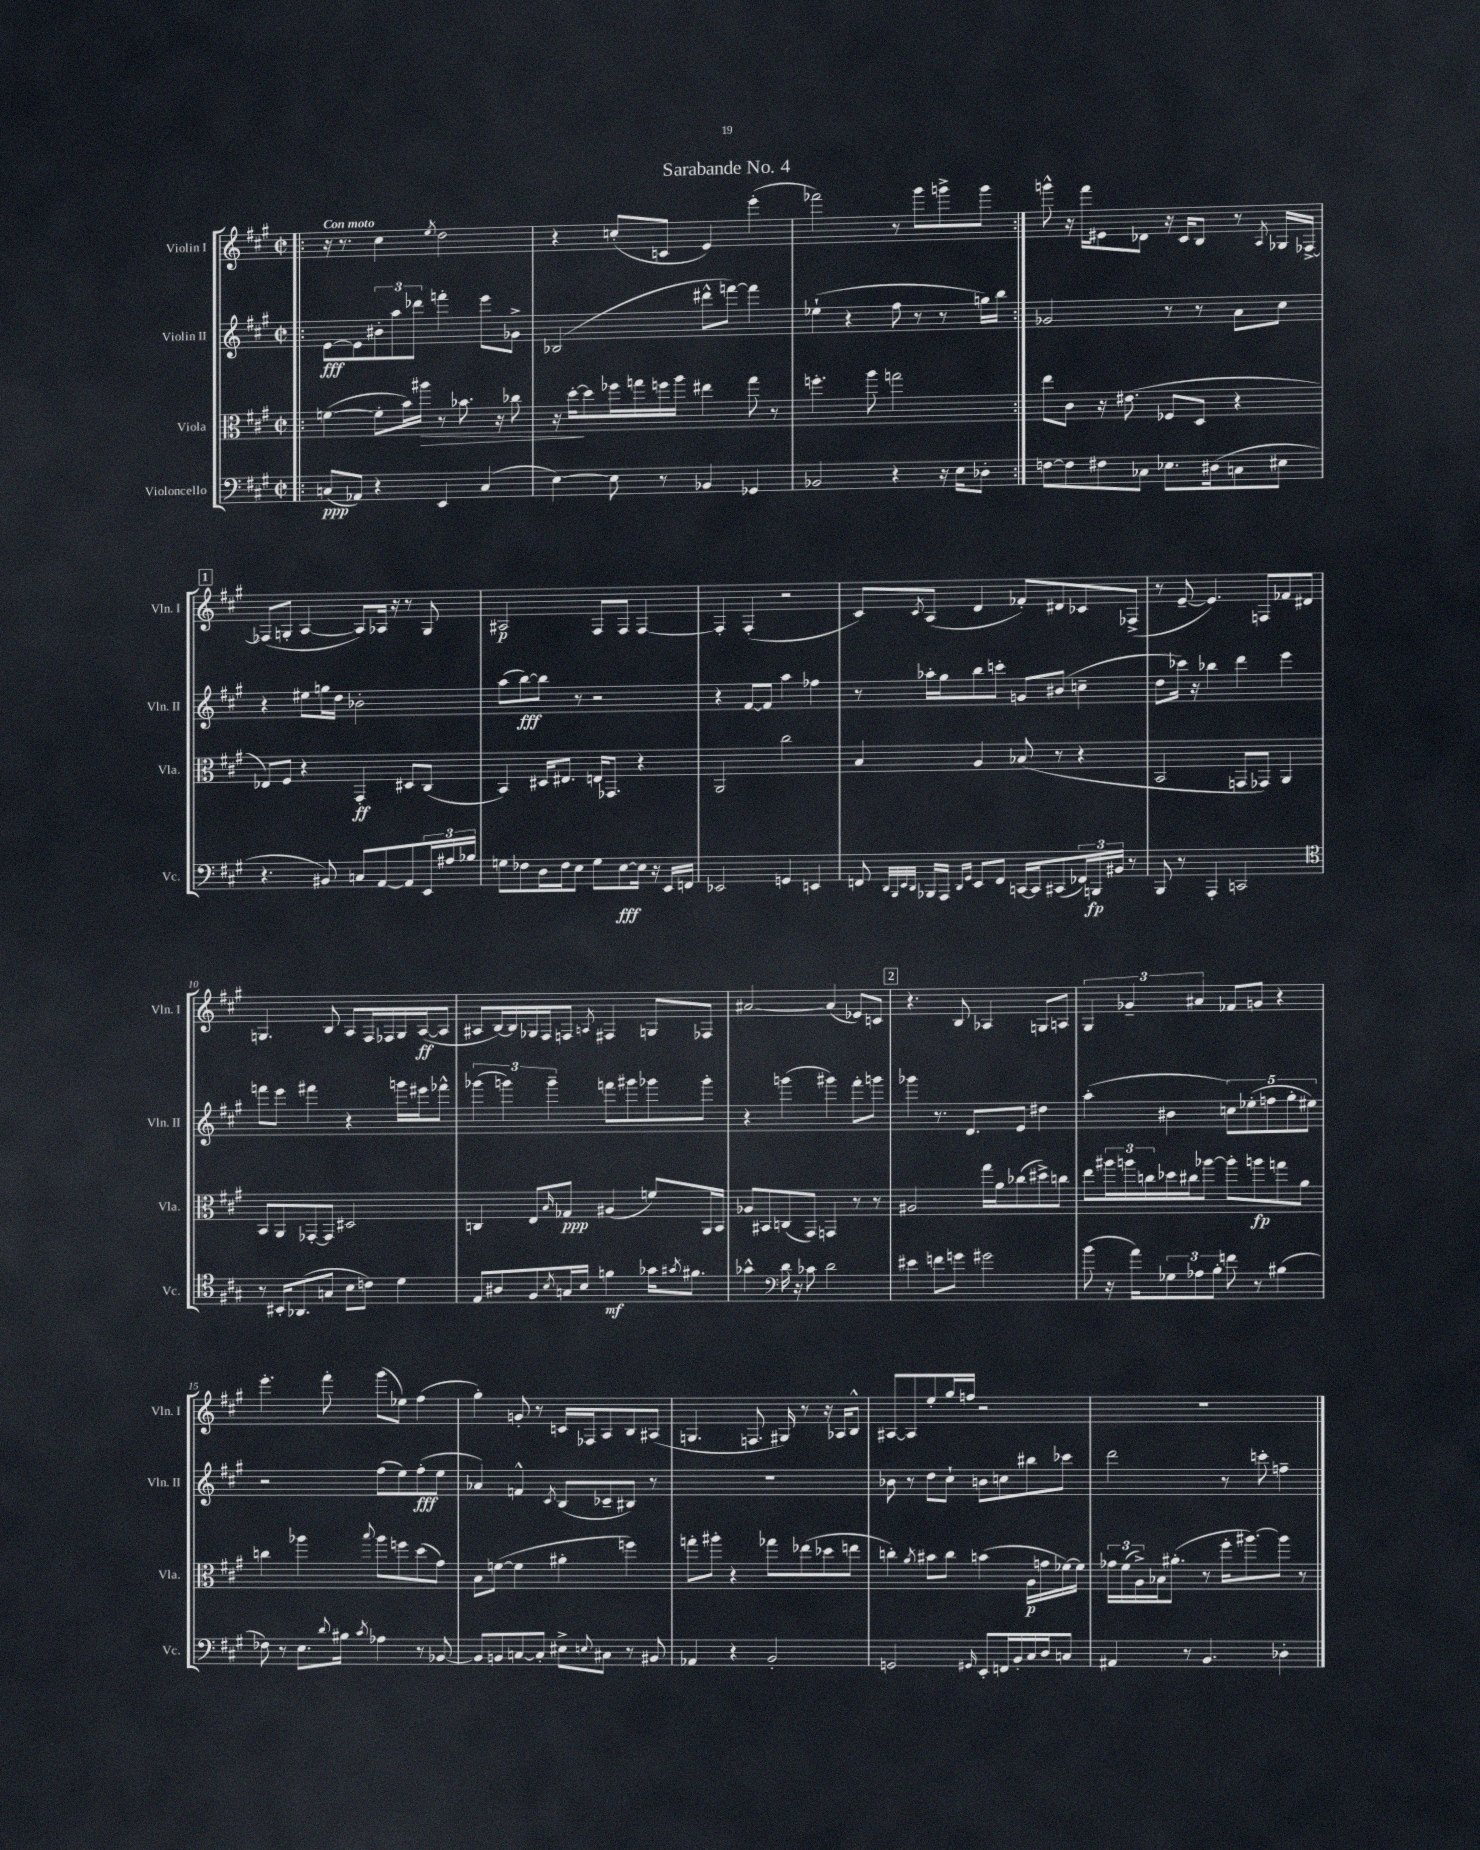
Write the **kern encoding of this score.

**kern	**dynam	**kern	**dynam	**kern	**dynam	**kern	**dynam
*part4	*part4	*part3	*part3	*part2	*part2	*part1	*part1
*staff4	*staff4	*staff3	*staff3	*staff2	*staff2	*staff1	*staff1
*I"Violoncello	*	*I"Viola	*	*I"Violin II	*	*I"Violin I	*
*I'Vc.	*	*I'Vla.	*	*I'Vln. II	*	*I'Vln. I	*
*clefF4	*	*clefC3	*	*clefG2	*	*clefG2	*
*k[f#c#g#]	*	*k[f#c#g#]	*	*k[f#c#g#]	*	*k[f#c#g#]	*
*M2/2	*	*M2/2	*	*M2/2	*	*M2/2	*
*met(c|)	*	*met(c|)	*	*met(c|)	*	*met(c|)	*
=1!|:	=1!|:	=1!|:	=1!|:	=1!|:	=1!|:	=1!|:	=1!|:
!	!	!	!	!	!	!LO:TX:a:B:t=Con moto	!
(8Cn/L	ppp	([4fn\	.	[8e\L	fff	16r	.
.	.	.	.	.	.	8.r	.
8AA-X/J)	.	.	.	8e\]	.	.	.
4r	.	8f'\L]	.	12b#X'\	.	4cc#\	.
.	.	.	.	12aa\	.	.	.
.	.	16b\L)	.	.	.	.	.
.	.	.	.	12ddd-X\J	.	.	.
!	!	!	!LO:HP:b	!	!	!	!
.	.	16aa#X\JJ	>	.	.	.	.
.	.	.	.	.	.	8qee/	.
4EE/	.	8r	.	4fffn'\	.	2dd\	.
.	.	8.b-X\	.	.	.	.	.
(4C/	.	.	.	8eee\L	.	.	.
.	.	16r	.	.	.	.	.
.	.	8cc-X\	.	8g-X^\J	.	.	.
=2	=2	=2	=2	=2	=2	=2	=2
[4E\)	.	16r	.	(2B-X/	.	4r	.
.	.	[16dd'\KL	.	.	.	.	.
.	.	8dd\]	]	.	.	.	.
8E\]	.	16ff-X\L	.	.	.	(8ccn'/L	.
.	.	16ggn\	.	.	.	.	.
8r	.	16ffn\	.	.	.	8cn/J	.
.	.	16aa\JJ	.	.	.	.	.
4BB-X/	.	4ee#X\	.	8ddd#X^^\L	.	4e/)	.
.	.	.	.	[8fffn\J)	.	.	.
4GG-X/	.	8gg\	.	4fff\]	.	(4eee'\	.
.	.	8r	.	.	.	.	.
=3	=3	=3	=3	=3	=3	=3	=3
2BB-X/	.	4.ffn'\	.	(4ee-X`\	.	2fff-X\)	.
.	.	.	.	4r	.	.	.
.	.	8aa\	.	.	.	.	.
4r	.	2ggn\	.	8ff#\	.	8r	.
.	.	.	.	8r	.	8ggg#\L	.
16r	.	.	.	8r	.	8gggn^\	.
16E\KL	.	.	.	.	.	.	.
8D-X'\J	.	.	.	16ggn\LL)	.	8ggg\J	.
.	.	.	.	16bb\JJ	.	.	.
=4:|!	=4:|!	=4:|!	=4:|!	=4:|!	=4:|!	=4:|!	=4:|!
[8Fn\L	.	8ee\L	.	2g-X/	.	8gggn^^\	.
8F\]	.	8c#\J	.	.	.	16r	.
.	.	.	.	.	.	16fff#\KL	.
8F#X\	.	16r	.	.	.	8e#X\	.
.	.	(8.e#X\	.	.	.	.	.
8C-X\J	.	.	.	.	.	8d-X\J	.
8.E-X\L	.	8F-X/L	.	8r	.	16r	.
.	.	.	.	.	.	16c#/KL	.
.	.	8D/J	.	8r	.	8B/J	.
(16D#X\k	.	.	.	.	.	.	.
8Cn\	.	4r	.	8a\L	.	8r	.
.	.	.	.	.	.	8qA/	.
8E#X\J	.	.	.	8cc#\J	.	16G-X/LL	.
.	.	.	.	.	.	[16F-X^/JJ	.
!!LO:LB:g=z
!!LO:REH:place=s1:t=1
=5	=5	=5	=5	=5	=5	=5	=5
4.r	.	8E-X/L)	.	4r	.	(8F-X/L]	.
.	.	8F#/J	.	.	.	8Gn'/J	.
.	.	4r	.	8ee#X\L	.	[4A/	.
8BB#X/)	.	.	.	16ggn\L	.	.	.
.	.	.	.	16dd\JJ	.	.	.
8Cn/L	.	4GG#'/	ff	2b-X'\	.	8A/L])	.
[8AA/	.	.	.	.	.	16A-X/Jk	.
.	.	.	.	.	.	16r	.
8AA/]	.	8D#X/L	.	.	.	8r	.
24EE/L	.	(8C#/J	.	.	.	8G/	.
24A#X/	.	.	.	.	.	.	.
24B-X/JJ	.	.	.	.	.	.	.
=6	=6	=6	=6	=6	=6	=6	=6
8Gn\L	.	4BB/)	.	(8aa\L	.	2A#X/	p
8F-X\	.	.	.	[8bb\)	fff	.	.
16D\L	.	16D#X/KL	.	8bb\J]	.	.	.
16F-\J	.	8.E#X/J	.	.	.	.	.
8E\J	.	.	.	8r	.	.	.
8G\L	.	16En/KL	.	2r	.	8F#/L	.
.	.	8.GG-X/J	.	.	.	.	.
[8E\	fff	.	.	.	.	8F#/J	.
16E\Jk]	.	4r	.	.	.	[4F#/	.
16r	.	.	.	.	.	.	.
16EE/LL	.	.	.	.	.	.	.
16FFn/JJ	.	.	.	.	.	.	.
=7	=7	=7	=7	=7	=7	=7	=7
2EE-X/	.	2AA/	.	4r	.	4F#'/]	.
.	.	.	.	[8f#/L	.	(4F#'/	.
.	.	.	.	8f#/J]	.	.	.
4GGn/	.	2cc#\	.	4aa\	.	2r	.
4EEn/	.	.	.	4ff-X\	.	.	.
=8	=8	=8	=8	=8	=8	=8	=8
8FFn/	.	4B/	.	8r	.	8c#/L)	.
32qqDD/LLL	.	.	.	.	.	.	.
32qqBBB/	.	.	.	.	.	.	.
32qqEE/	.	.	.	.	.	.	.
32qqDD/JJJ	.	.	.	.	.	8qc#/	.
16BBB-X/LL	.	.	.	16aa-X'\LL	.	(8A/J	.
16AAA/JJ	.	.	.	16gg#\J	.	.	.
16qqDD/LL	.	.	.	.	.	.	.
16qqGG#/JJ	.	.	.	.	.	.	.
8EE/L	.	4A/	.	8bb\	.	4d/	.
8FF/J	.	.	.	8cccn'\J	.	.	.
[16CCn/LL	.	(8B-X/	.	8gn/L	.	8f-X'/L)	.
16CC/J]	.	.	.	.	.	.	.
(8CC#X/	.	8r	.	(8b#X/J	.	8d#X/	.
24FF-X/L)	.	4r	.	4ccn~\	.	8c-X/	.
24BBBn/	fp	.	.	.	.	.	.
24BB#X/JJ	.	.	.	.	.	.	.
8r	.	.	.	.	.	(8F-X^/J	.
=9	=9	=9	=9	=9	=9	=9	=9
8BBB/	.	2BB/	.	8dd\L	.	8r	.
8r	.	.	.	16ccc-X\Jk)	.	[8e~/	.
.	.	.	.	16r	.	.	.
4AAA'/	.	.	.	4bb-X\	.	4.e/])	.
2CCn/	.	8GGn/L	.	4ddd\	.	.	.
.	.	8GG-X/J)	.	.	.	8Fn/L	.
.	.	4AA/	.	4eee\	.	8f-X/	.
.	.	.	.	.	.	8d#X/J	.
!!LO:LB:g=z
=10	=10	=10	=10	=10	=10	=10	=10
*clefC4	*	*	*	*	*	*	*
8r	.	8BB/L	.	8fffn\L	.	4.Gn/	.
16BB#X'/KL	.	8AA/	.	8eee\J	.	.	.
(8.AA-X/	.	.	.	.	.	.	.
.	.	[8GG-X'/	.	4fff#X\	.	.	.
8Gn/J	.	8GG-/J]	.	.	.	8B/	.
8B\L	.	2D#X/	.	4r	.	8A/L	.
8cn\J)	.	.	.	.	.	16F#/L	.
.	.	.	.	.	.	16F-X/	.
4d\	.	.	.	16gggn\LL	.	16G/	.
.	.	.	.	16eee#X\J	.	([16A/J	ff
.	.	.	.	8fff-X^^\J	.	8A/J]	.
=11	=11	=11	=11	=11	=11	=11	=11
8E/L	.	4Cn/	.	(6ggg-X\	.	8A#X/L	.
8A#X/	.	.	.	.	.	[16B/L)	.
.	.	.	.	6gggn\)	.	.	.
.	.	.	.	.	.	16B/]	.
8F#/	.	8E/L	.	.	.	16G-X/	.
.	.	.	.	.	.	16F#/J	.
.	.	.	.	6ggg~\	.	.	.
8qB/	.	16qqB/	.	.	.	.	.
16Gn/L	.	8G-X/J	ppp	.	.	8Fn/J	.
16B/JJ	.	.	.	.	.	.	.
.	.	.	.	.	.	8qAn/	.
4fn\	mf	(4A#X/	.	8fffn\L	.	4F#X/	.
.	.	.	.	8ggg#X\	.	.	.
16g-X\KL	.	8fn/L)	.	8ggg-X\	.	8Gn/L	.
8qg#X/	.	.	.	.	.	.	.
8.f#X\J	.	.	.	.	.	.	.
.	.	16AA/L	.	8ggg-'\J	.	8F-X/J	.
.	.	16BB/JJ	.	.	.	.	.
=12	=12	=12	=12	=12	=12	=12	=12
4g-X^^\	.	8A-X/L	.	4r	.	[2a#X/	.
.	.	8BB#X/	.	.	.	.	.
*clefF4	*	*	*	*	*	*	*
16d\	.	(8Cn/	.	(4gggn\	.	.	.
16r	.	.	.	.	.	.	.
8c-X\	.	8GG#/J)	.	.	.	.	.
2d\	.	4GGn/	.	4ggg#X\)	.	(4a#/]	.
.	.	8r	.	8fff#'\L	.	8e-X/L)	.
.	.	8r	.	8gggn\J	.	8cn/J	.
!!LO:REH:place=s1:t=2
=13	=13	=13	=13	=13	=13	=13	=13
4e#X\	.	2A#X/	.	4ggg-X\	.	4.r	.
8fn\L	.	.	.	8.r	.	.	.
8gn\J	.	.	.	.	.	8B/	.
.	.	.	.	8.d/L	.	.	.
2g#X\	.	16gg#\LL	.	.	.	4A-X/	.
.	.	16a\J	.	.	.	.	.
.	.	(8cc-X\	.	8e/J	.	.	.
.	.	8dd#X^\)	.	4dd#X\	.	8Gn/L	.
.	.	8ccn\J	.	.	.	8An/J	.
=14	=14	=14	=14	=14	=14	=14	=14
(8b\	.	8ee\L	.	(4aa'\	.	6G#/	.
16r	.	24aa#X\L	.	.	.	.	.
.	.	24aan\	.	.	.	6g-X~/	.
16a\KL)	.	.	.	.	.	.	.
.	.	24ccn\	.	.	.	.	.
12G-X\	.	16dd-X\	.	4b#X\	.	.	.
.	.	16cc#X\J	.	.	.	.	.
12A-X\	.	.	.	.	.	6a#X/	.
.	.	[8aa-X\J	.	.	.	.	.
12B'\J	.	.	.	.	.	.	.
8fn\	.	8aa-'\L]	.	10ccn\L)	.	8f-X/L	.
.	.	.	.	(10ee-X'\	.	.	.
8r	.	8aan\	fp	.	.	8gn/J	.
.	.	.	.	10ffn\	.	.	.
(4B#X\	.	8ggn\	.	.	.	4r	.
.	.	.	.	10gg#'\	.	.	.
.	.	8a\J	.	.	.	.	.
.	.	.	.	10ee#X\J)	.	.	.
!!LO:LB:g=z
=15	=15	=15	=15	=15	=15	=15	=15
8F-X\)	.	4ccn\	.	2r	.	4.eee'\	.
8r	.	.	.	.	.	.	.
8.E\L	.	4aa-X\	.	.	.	.	.
.	.	.	.	.	.	8fff#'\	.
8qqd/	.	.	.	.	.	.	.
16B#X\Jk	.	.	.	.	.	.	.
8qc#/	.	8qqbb/	.	.	.	.	.
4A-X\	.	8aa-\L	.	(8ff#\L	.	(8ggg#\L	.
.	.	8ffn\	.	8ee\)	.	8ee-X\J)	.
8r	.	(8dd\	.	(8ff#'\	fff	(4ff#\	.
[8BB-X/	.	8g#\J)	.	8ee\J	.	.	.
=16	=16	=16	=16	=16	=16	=16	=16
8BB-/L]	.	8B\L	.	4a-X/)	.	4gg#'\)	.
8BBn/	.	([8fn\J	.	.	.	.	.
[8Cn/	.	4f\]	.	4fn^^/	.	8gn'/	.
8C'/J]	.	.	.	.	.	8r	.
.	.	.	.	8qc#/	.	.	.
8E#X^\L	.	4a#X'\	.	(8B/L	.	16cn/LL	.
.	.	.	.	.	.	16F-X/J	.
8qqEn/	.	.	.	.	.	.	.
8C#X\J	.	.	.	8c-X~/	.	8A/	.
8r	.	4ffn\)	.	8B#X/J)	.	8B/	.
8BB#X/	.	.	.	8r	.	(8A#X/J	.
=17	=17	=17	=17	=17	=17	=17	=17
4AA-X/	.	8ggn'\L	.	1r	.	4.Gn/	.
.	.	8aa#X'\J	.	.	.	.	.
4r	.	4r	.	.	.	.	.
.	.	.	.	.	.	8.Fn/	.
2BB'/	.	8gg-X\L	.	.	.	.	.
.	.	.	.	.	.	16G#X/)	.
.	.	(8ee-X\	.	.	.	8r	.
.	.	8dd-X\	.	.	.	16r	.
.	.	.	.	.	.	16A-X/KL	.
.	.	8een\J	.	.	.	8B^^/J	.
=18	=18	=18	=18	=18	=18	=18	=18
2GGn/	.	4ccn'\)	.	8b-X\	.	[8A#X/L	.
.	.	.	.	8r	.	8A#/]	.
.	.	8qa/	.	.	.	.	.
.	.	8b#X\L	.	8dd\L	.	8ee'/	.
.	.	8cc\J	.	8cc#`\J	.	16gg#/L	.
.	.	.	.	.	.	16ffn/JJ	.
16qqGG#X/	.	.	.	.	.	.	.
8EE'/L	.	(4bn\	.	8bn\L	.	2r	.
16FFn/L	.	.	.	8ccn\	.	.	.
16BB'/	.	.	.	.	.	.	.
16C#/	.	16A\LL	p	8bb#X\	.	.	.
16D/J	.	16gn\	.	.	.	.	.
8Cn/J	.	[16f-X\)	.	8ccc-X\J	.	.	.
.	.	16f-\JJ]	.	.	.	.	.
=19	=19	=19	=19	=19	=19	=19	=19
4AA#X/	.	24g-X\LL	.	2ddd\	.	1r	.
.	.	(24f#\	.	.	.	.	.
.	.	24A^\)	.	.	.	.	.
.	.	16B-X\J	.	.	.	.	.
.	.	(8.a#X'\J	.	.	.	.	.
8r	.	.	.	.	.	.	.
4.BB/	.	8r	.	.	.	.	.
.	.	16ff#'\KL	.	8r	.	.	.
.	.	[8.aa#X\)	.	.	.	.	.
.	.	.	.	8cccn'\	.	.	.
4D-X'\	.	8aa#\J]	.	4ffn~\	.	.	.
.	.	8r	.	.	.	.	.
==	==	==	==	==	==	==	==
*-	*-	*-	*-	*-	*-	*-	*-
